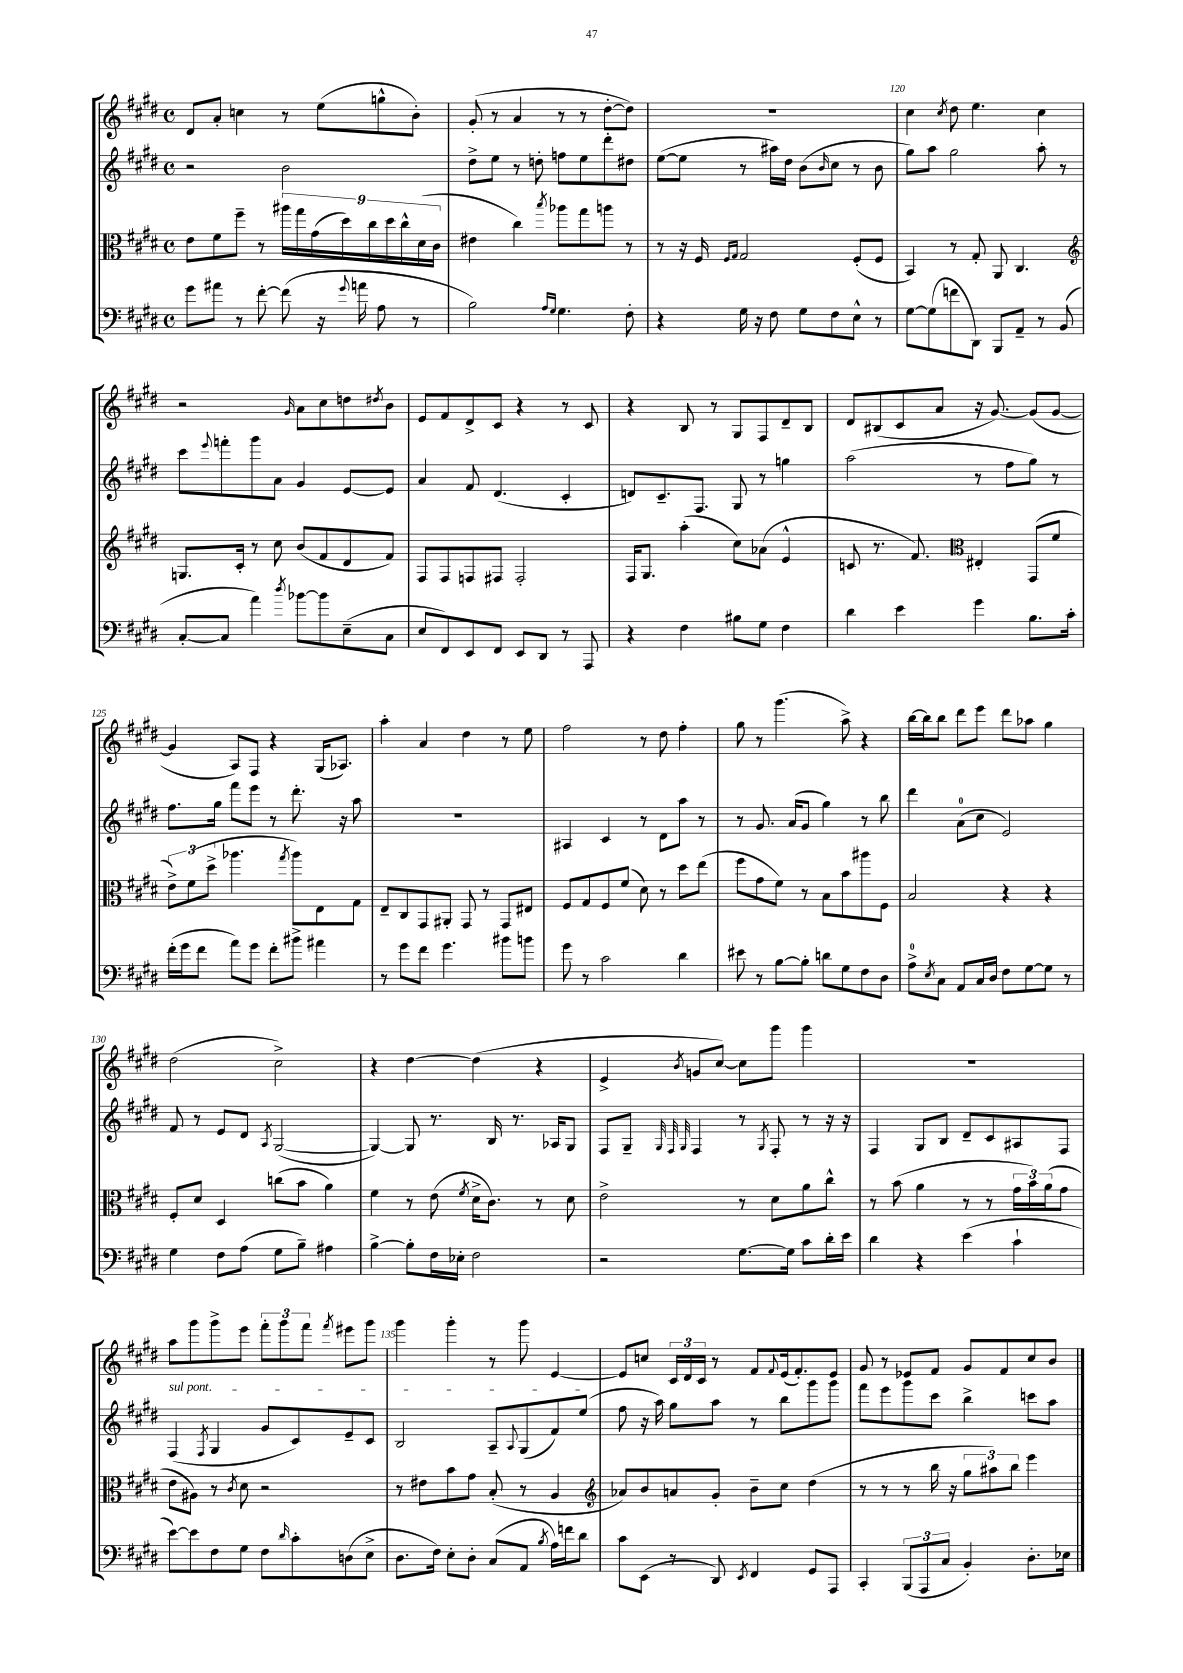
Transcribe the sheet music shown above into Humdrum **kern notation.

**kern	**kern	**kern	**kern
*part4	*part3	*part2	*part1
*staff4	*staff3	*staff2	*staff1
*clefF4	*clefC3	*clefG2	*clefG2
*k[f#c#g#d#]	*k[f#c#g#d#]	*k[f#c#g#d#]	*k[f#c#g#d#]
*M4/4	*M4/4	*M4/4	*M4/4
*met(c)	*met(c)	*met(c)	*met(c)
=117	=117	=117	=117
8g#\L	8e\L	2r	8d#/L
8a#X\J	8f#\	.	8a'/J
8r	8ff#~\J	.	4ccn\
[8f#'\	8r	.	.
(8f#\]	18aa#X\LL	2b\	8r
.	18gg#\	.	.
.	(18g#\	.	.
16r	.	.	(8ee\L
.	18dd#\)	.	.
8qqg#/	.	.	.
16an\	.	.	.
.	18cc#\	.	.
8A\	.	.	8ggn^^\
.	18dd#\	.	.
.	18cc#^^\	.	.
8r	.	.	8b'\J)
.	(18d#\	.	.
.	18c#\JJ	.	.
=118	=118	=118	=118
2B\)	4e#X\	8dd#^\L	(8g#'/
.	.	8ee\J	8r
.	4cc#\)	8r	4a/
.	.	8ddn'\	.
16qqA/LL	.	.	.
16qqG#/JJ	8qbb/	.	.
4.G#\	8aa-X\L	8ffn\L	8r
.	8gg#\	8ee\	8r
.	8aan\J	8ddd#'\	[8dd#'\L
8F#'\	8r	8dd#X\J	8dd#\J])
=119	=119	=119	=119
4r	8r	([8ee\L	1r
.	16r	8ee\J]	.
.	16F#/	.	.
.	16qqF#/LL	.	.
.	16qqG#/JJ	.	.
16G#\	2G#/	8r	.
16r	.	.	.
8F#\	.	16aa#X\LL)	.
.	.	16dd#\JJ	.
8G#\L	.	(8b\L	.
.	.	16qqb/	.
8F#\	.	8cc#\J	.
8E^^\J	(8F#'/L	8r	.
8r	8F#/J	8b\	.
=120	=120	=120	=120
[8G#\L	4BB/)	8gg#\L)	4cc#\
(8G#\]	.	8aa\J	.
.	.	.	8qcc#/
8fn\	8r	2gg#\	8dd#\
8DD#\J)	8G#'/	.	4.ee\
8BBB/L	8AA/	.	.
8AA~/J	4.C#/	.	.
8r	.	8aa'\	4cc#\
(8BB/	.	8r	.
!!LO:LB:g=z
=121	=121	=121	=121
*	*clefG2	*	*
[8C#'/L	8.Gn/L	8ccc#\L	2r
.	.	8qqeee/	.
8C#/J]	.	8fffn'\	.
.	16c#'/Jk	.	.
4a\)	8r	8ggg#\	.
.	8cc#\	8a\J	.
8qdd#/	.	.	16qqg#/
[8b-X\L	(8b/L	4g#/	8a\L
8b-\]	8f#/	.	8cc#\
(8E~\	8d#/	[8e/L	8ddn\
.	.	.	8qdd#X/
8C#\J	8f#/J)	8e/J]	8b\J
=122	=122	=122	=122
8E/L	8F#/L	4a/	8e/L
8FF#/)	8F#/	.	8f#/
8EE/	8Fn/	8f#/	8d#^/
8FF#/J	8F#X/J	(4.d#/	8c#/J
8EE/L	2F#'/	.	4r
8DD#/J	.	.	.
8r	.	4c#'/	8r
8AAA/	.	.	8c#/
=123	=123	=123	=123
4r	16F#/KL	8dn/L)	4r
.	8.G#/J	.	.
.	.	8.c#~/	.
4F#\	(4aa'\	.	8B/
.	.	8.F#/J	.
.	.	.	8r
8B#X\L	8cc#\L)	8G#/	8G#/L
8G#\J	(8a-X\J	8r	8F#/
4F#\	4e^^/	4ggn\	8d#~/
.	.	.	8B/J
=124	=124	=124	=124
4d#\	8cn/	(2aa\	8d#/L
.	8.r	.	(8B#X/
4e\	.	.	8c#/
.	8.f#/)	.	.
.	.	.	8a/J
*	*clefC3	*	*
4g#\	4E#X'/	8r	16r
.	.	.	[8.g#/)
.	.	8ff#\L	.
8.B\L	(8GG#/L	8gg#\J)	(8g#/L]
.	8f#/J	8r	[8g#/J
16c#'\Jk	.	.	.
!!LO:LB:g=z
=125	=125	=125	=125
(16f#'\LL	12e^\L)	8.ff#\L	4g#/]
16g#\J	.	.	.
.	(12f#\	.	.
8f#\J	.	.	.
.	12dd#^\J	.	.
.	.	16gg#\Jk	.
8a\L)	4.aa-X\	8fff#\L	8A/L)
8g#\J	.	8eee\J	8F#/J
8f#'\L	.	8r	4r
.	8qgg#/	.	.
8b#X^\J	8aa-\L)	8.ddd#'\	.
4a#X\	8E\	.	(16G#/KL
.	.	16r	8.A-X/J)
.	8G#\J	8aa\	.
=126	=126	=126	=126
8r	8E~/L	1r	4aa'\
8g#\L	8C#/	.	.
8f#\J	8GG#/	.	4a/
4.g#\	8AA#X'/J	.	.
.	8GG#/	.	4dd#\
.	8r	.	.
8b#X\L	8GG#/L	.	8r
8bn\J	8E#X/J	.	8ee\
=127	=127	=127	=127
8g#\	8F#/L	4A#X/	2ff#\
8r	8G#/	.	.
2c#\	8F#/	4c#/	.
.	(8f#/J	.	.
.	8d#\)	8r	8r
.	8r	8d#\L	8dd#\
4d#\	8dd#\L	8aa\J	4ff#'\
.	(8ee\J	8r	.
=128	=128	=128	=128
8e#X\	8ff#\L	8r	8gg#\
8r	8g#\	8.g#/	8r
[8B\L	8f#\J)	.	(4.ggg#\
.	.	(16a/KL	.
8B'\J]	8r	8g#/J	.
8dn\L	8B\L	4gg#\)	.
8G#\	8b\	.	8aa^\)
8F#\	8aa#X\	8r	4r
8D#\J	8F#\J	8bb\	.
=129	=129	=129	=129
8A^\L	2B/	4ddd#\	[16bb\LL
.	.	.	16bb\J]
8qE/	.	.	.
8C#\J	.	.	8bb\J
8AA/L	.	(8a\L	8ddd#\L
16C#/L	.	8cc#\J	8eee\J
16D#/JJ	.	.	.
8F#\L	4r	2e/)	8ddd#\L
[8G#\	.	.	8aa-X\J
8G#\J]	4r	.	4gg#\
8r	.	.	.
!!LO:LB:g=z
=130	=130	=130	=130
4G#\	8F#'/L	8f#/	(2dd#\
.	8d#/J	8r	.
8F#\L	4D#/	8e/L	.
(8A\J	.	8d#/J	.
.	.	8qA/	.
8G#\L	(8ccn\L	([2G#/	2cc#^\)
8B~\J)	8b\J	.	.
4A#X\	4a\)	.	.
=131	=131	=131	=131
[4B^\	4f#\	4G#/_)	4r
8B'\L]	8r	8G#/]	[4dd#\
16F#\L	(8e\	8.r	.
16E-X'\JJ	.	.	.
.	8qf#/	.	.
2F#\	16d#^\KL	.	(4dd#\]
.	8.c#\J)	16B/	.
.	.	8.r	.
.	8r	.	4r
.	.	16A-X/KL	.
.	8d#\	8G#/J	.
=132	=132	=132	=132
2r	2e^\	8F#/L	4e^/
.	.	8G#~/J	.
.	.	32qqG#/	.
.	.	32qqF#/	.
.	.	32qqG#/	8qb/
.	.	4F#/	8gn/L
.	.	.	[8cc#/J)
[8.G#\L	8r	8r	8cc#\L]
.	.	8qG#/	.
.	8d#\L	8F#'/	8ggg#\J
16G#\Jk]	.	.	.
8c#\L	8a\	8r	4ggg#\
16d#'\L	8cc#^^\J	16r	.
16e\JJ	.	16r	.
=133	=133	=133	=133
4d#\	8r	4F#/	1r
.	(8b\	.	.
4r	4a\	8G#/L	.
.	.	8B/J	.
(4e\	8r	8d#~/L	.
.	8r	8c#/	.
4c#`\	24g#\LL	8A#X/	.
.	24b\)	.	.
.	(24a\J	.	.
.	8g#\J	8F#/J	.
!!LO:LB:g=z
=134	=134	=134	=134
!	!	!LO:TX:a:i:t=sul pont.	!
[8e\L)	8e\L	(4F#/	8aa\L
8e\]	8A#X\J)	.	8ggg#\
.	.	8qF#/	.
8F#\	8r	4G#/	8ggg#^\
.	8qc#/	.	.
8G#\J	8d#\	.	8eee\J
8F#\L	2r	8g#/L	12fff#'\L
.	.	.	12ggg#\
16qqd#/	.	.	.
8c#'\	.	8c#/)	.
.	.	.	12fff#\J
.	.	.	8qfff#/
(8Dn\	.	8e~/	8eee#X\L
8E^\J	.	8c#/J	8ggg#\J
=135	=135	=135	=135
8.D#\L	8r	2B/	4ggg#\
.	8e#X\L	.	.
16F#\Jk)	.	.	.
8E'\L	8b\	.	4ggg#'\
8D#'\J	8g#\J	.	.
(8C#/L	(8B'/	8A~/L	8r
.	.	8qqA/	.
8AA/J	8r	(8G#/	8ggg#\
8qB/	.	.	.
16A\LL)	4A/	8f#/)	[4e/
16fn\J	.	.	.
8d#\J	.	(8ee/J	.
=136	=136	=136	=136
*	*clefG2	*	*
8c#\L	8a-X/L)	8ff#\	8e/L]
(8EE\J	8b/	16r	8ccn/J
.	.	16aa\)	.
8r	8an/	8gg#\L	24c#/LL
.	.	.	24d#/
.	.	.	24c#/JJ
8DD#/)	8g#'/J	8aa\J	8r
8qEE/	.	.	.
4FF#/	8b~\L	8r	8f#/L
.	.	.	8qqf#/
.	8cc#\J	8bb\L	(16e/k
.	.	.	8.f#'/)
8GG#/L	(4dd#\	8ggg#\	.
8AAA/J	.	8ggg#\J	8e/J
=137	=137	=137	=137
4CC#'/	8r	8fff#\L	8g#/
.	8r	8eee\	8r
(12BBB/L	8r	8ggg#\	8e-X/L
12AAA/	.	.	.
.	16bb\	8ccc#\J	8f#/J
12C#/J	.	.	.
.	16r	.	.
4BB'/)	12gg#\L	4bb^\	8g#/L
.	12aa#X\)	.	.
.	.	.	8f#/
.	12bb\J	.	.
8.D#'\L	4eee\	8cccn\L	8cc#/
.	.	8aa\J	8b/J
16E-X\Jk	.	.	.
==	==	==	==
*-	*-	*-	*-
